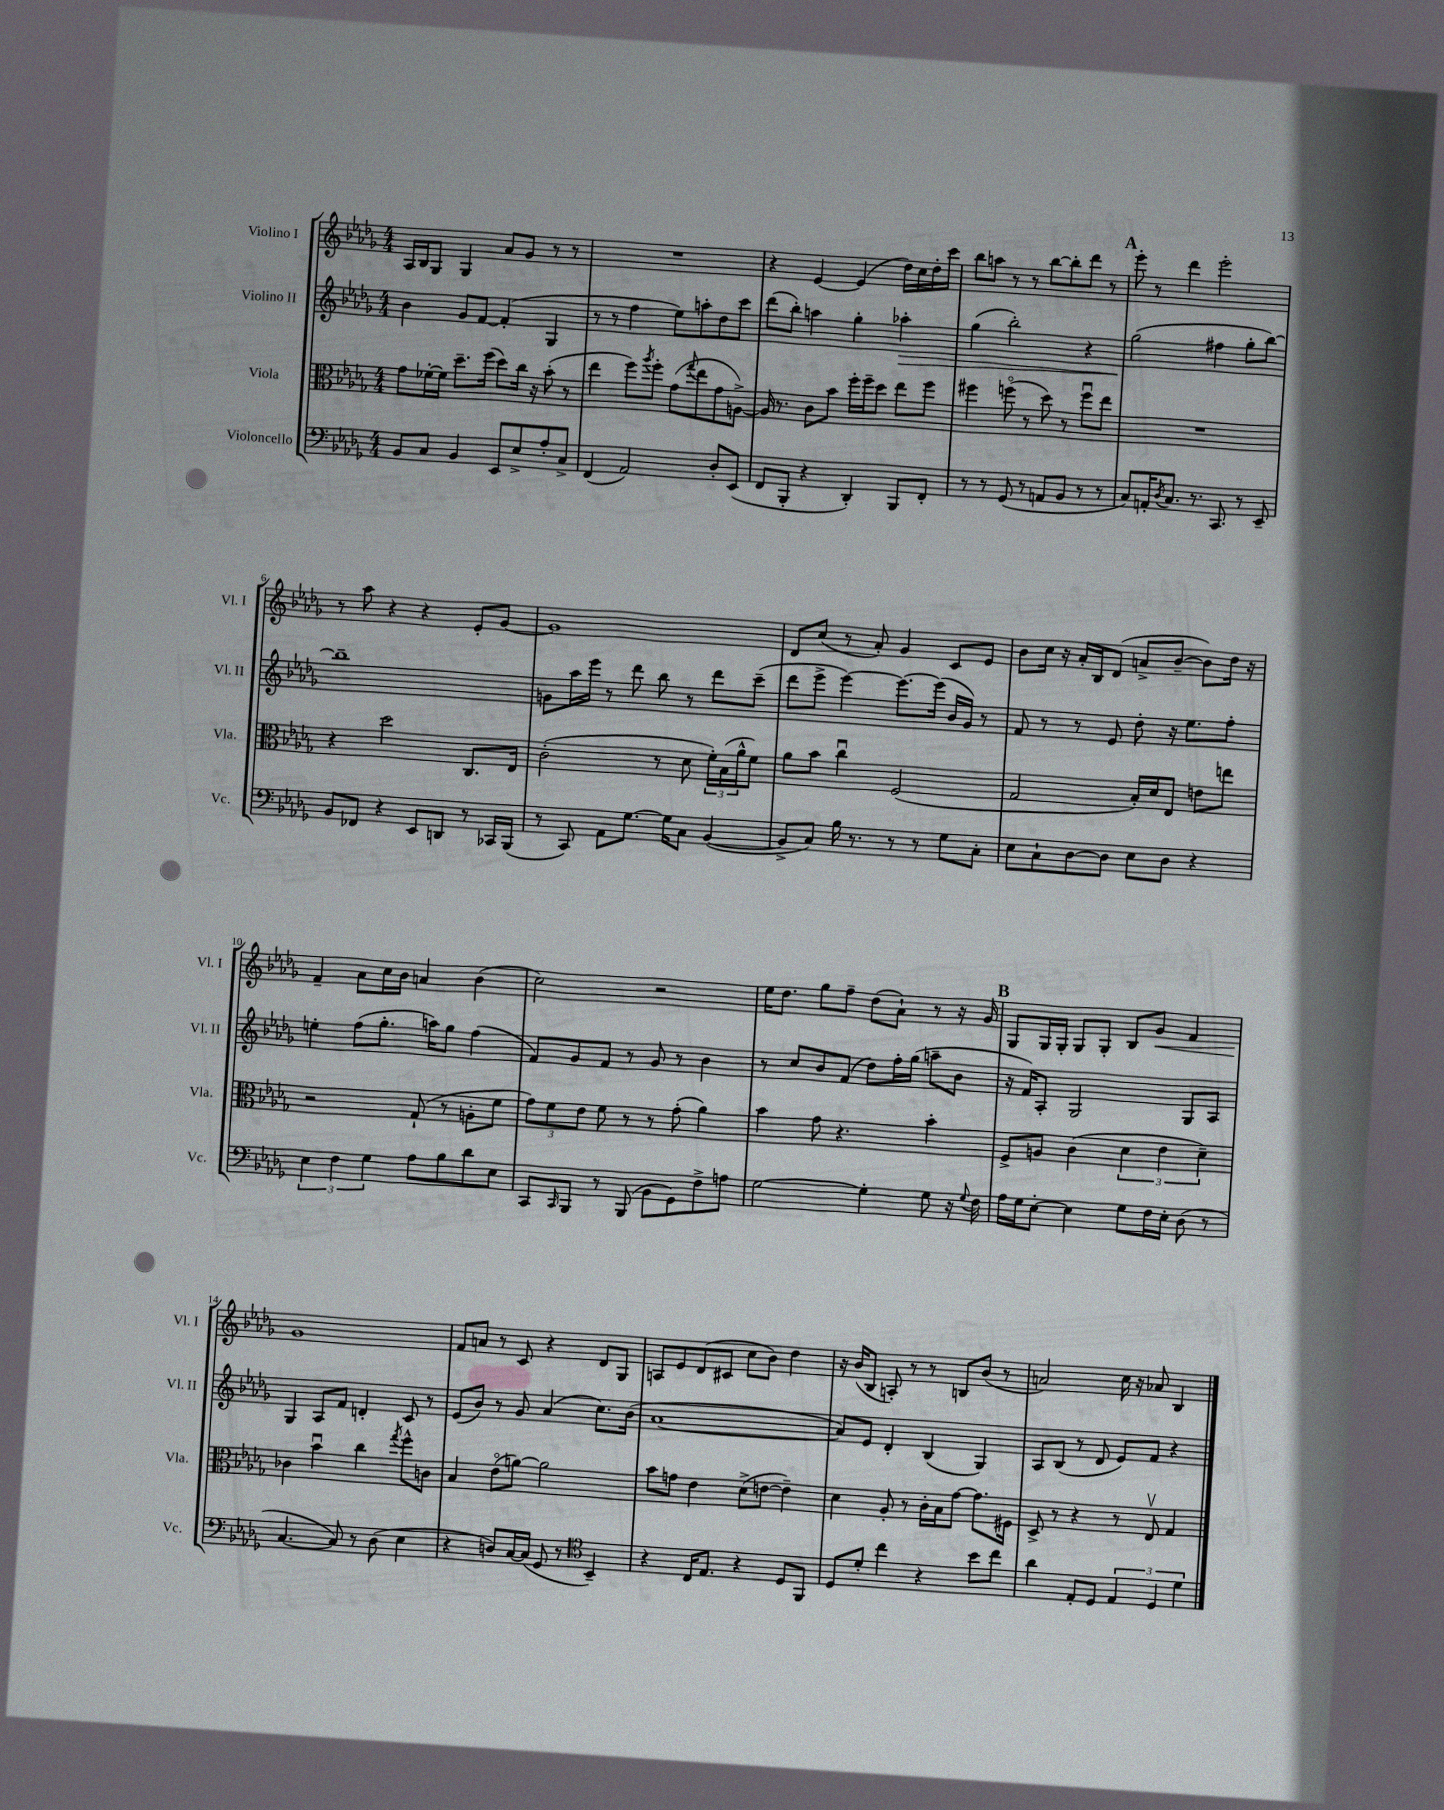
<<
\new StaffGroup <<
\new Staff = "s0" \with { instrumentName = "Violino I" shortInstrumentName = "Vl. I" } {
    \clef treble \key des \major \numericTimeSignature \time 4/4
    aes16 bes16 ges8 ges4 aes'8 ges'8 r8 r8 |
    R1 |
    r4 ees'4~ ees'4( des''16) c''16 des''16-. c'''16 |
    bes''8 a''8 r8 r8 bes''8~ bes''8-. des'''8 r8 |
    \mark \markup { \bold "A" } ees'''8-. r8 des'''4 ees'''2-. |
    r8 aes''8 r4 r4 ees'8-. ges'8~ |
    ges'1 |
    des'8 c''8( r8 aes'8-.) ges'4 c'8 ees'8 |
    bes'8 c''16 r16 aes'16-. bes16 des'8( a'8-> bes'8~-- bes'8) des''16 r16 |
    f'4-- aes'8 c''16 bes'16 a'4 bes'4( |
    c''2) r2 |
    ees''16 des''8. ges''8 f''8-- des''8( aes'8-!) r8 r16 ges'16 |
    \mark \markup { \bold "B" } ges8 ges16 ges16-. ges8 ges8-. bes8 ges'8\< f'4 |
    ges'1\! |
    f'8 a'8 r8 c'8 r4 des'8 ges8 |
    a8 ees'8 des'8( cis'8 c''8 bes'8) des''4 |
    r16 bes'16( bes8 a8-.) r8 r8 b8 bes'8( r8 |
    a'2) c''16 r16 aes'8 bes4 \bar "|." |
}
\new Staff = "s1" \with { instrumentName = "Violino II" shortInstrumentName = "Vl. II" } {
    \clef treble \key des \major \numericTimeSignature \time 4/4
    bes'4 ges'8 f'8~ f'4-.( ges4 |
    r8 r8 f''4 ees''8) a''8-. des''8 c'''8 |
    des'''8( bes''8-.) a''4 ges''4-. aes''4-.\> |
    ges''4( bes''2-.) r4 |
    \mark \markup { \bold "A" } ges''2\!( fis''4 ges''8-. bes''8~) |
    bes''1-- |
    g'8 aes''16 ees'''16 r8 des'''8 bes''8 r8 des'''8 c'''8--( |
    des'''8 ees'''8-> ees'''4~) ees'''8.~ ees'''16( bes'16 ges'16) r8 |
    f'8 r8 r8 ees'8 des''8-. r16 ees''8. f''8-. |
    e''4-. f''8( ges''8.-. a''16) ges''8 f''4( |
    f'8) ges'8 f'8 r8 ges'8 r8 bes'4 |
    r8 c''8 bes'8 f'8( des''8) f''16-. ges''16( a''8-- bes'8 |
    \mark \markup { \bold "B" } r16 f'16) aes8-. ges2 ges8 aes8 |
    ges4 aes8 f'8 d'4-. c'8 r8 |
    ees'8( bes'8) r8 ges'8 aes'4( c''8.) bes'16( |
    aes'1~ |
    aes'8) ees'8 des'4-. bes4( ges4) |
    aes8 bes8( r8 des'8 ees'8) f'8 r4 \bar "|." |
}
\new Staff = "s2" \with { instrumentName = "Viola" shortInstrumentName = "Vla." } {
    \clef alto \key des \major \numericTimeSignature \time 4/4
    ges'8 fes'16~-. fes'16 des''8.-- f''16( des''8) c''16 r16 bes'8-.( r8 |
    ees''4 f''8) \acciaccatura { aes''8 } f''8-. ges'8( \appoggiatura { ges''8 } ees''8 ges'8 a8~->) |
    a16 r8. c'8 bes'8 f''16-. f''16-- des''8 ees''8 f''8 |
    fis''4 f''8\flageolet( r8 des''8) r8 f''8\downbow ees''8 |
    \mark \markup { \bold "A" } R1 |
    r4 des''2 c8. ees16 |
    c'2-.( r8 des'8 \tuplet 3/2 { f'16-.) bes16( aes'16-^ } f'8) |
    aes'8 bes'8 c''4\downbow f2( |
    ges2 bes16-.) des'16 ees8 e'8 e''8 |
    r2 ges8-!( r8 a8-. f'8 |
    \tuplet 3/2 { ges'8) f'8 ees'8 } f'8 r8 r8 ges'8-.( aes'4) |
    bes'4 ges'8 r4. bes'4-. |
    \mark \markup { \bold "B" } f8-> a8 c'4( \tuplet 3/2 { des'4 ees'4 des'4--) } |
    ces'4 bes'4\downbow c''4 \acciaccatura { ges''8 } f''8-^ c'8 |
    bes4 ees'8\flageolet( a'8~) a'2 |
    bes'8 g'8 ees'4 des'8->( e'8~ e'4--) |
    des'4 aes8-. r8 c'16-. bes16 ges'8~ ges'8. fis16 |
    des8-> r8 r4 r8 ees8\upbow ges4 \bar "|." |
}
\new Staff = "s3" \with { instrumentName = "Violoncello" shortInstrumentName = "Vc." } {
    \clef bass \key des \major \numericTimeSignature \time 4/4
    bes,8 c8 bes,4 ees,8 ees8-> aes8-. c8-> |
    f,4( aes,2) des8-. ees,8( |
    f,8 bes,,8-. r4 des,4-.) bes,,8 f,8-. |
    r8 r8 ges,8( r8 a,8 bes,8 r8 r8 |
    \mark \markup { \bold "A" } c8) a,16-. \acciaccatura { des8 } c8. r8. c,8. r8 ees,8-- |
    bes,8 fes,8 r4 ees,8 d,8 r8 ces,16 bes,,16( |
    r8 c,8) aes,8 ges8.~ ges16 c8 bes,4~( |
    bes,8-> c8) bes16 r8. r8 r8 ges8 c8-. |
    ees8 c8-! des8~ des8 ees8 des8 r4 |
    \tuplet 3/2 { ees4 f4 ges4 } aes8 bes8 des'8 ees8 |
    c,8 \grace { c,16 } bes,,8 r8 bes,,8( bes,8 ges,8) f8-> a8 |
    ges2~ ges4-. ges8 r16 \appoggiatura { ges8 } f16 |
    \mark \markup { \bold "B" } aes16 ges16 ees8~-. ees4 ges8 f16 ees16-. des8( r8 |
    c4.~ c8) r8 des8( ees4 |
    r4 d8) c16~ c16( ges,8 r8 \clef tenor bes,4--) |
    r4 c16 ees8. r4 des8 f,8 |
    des8 des'8-. c''4 r4 bes'8 c''8 |
    aes'4 ees8-. des8 \tuplet 3/2 { ees4 des4 des'4 } \bar "|." |
}
>>
>>
